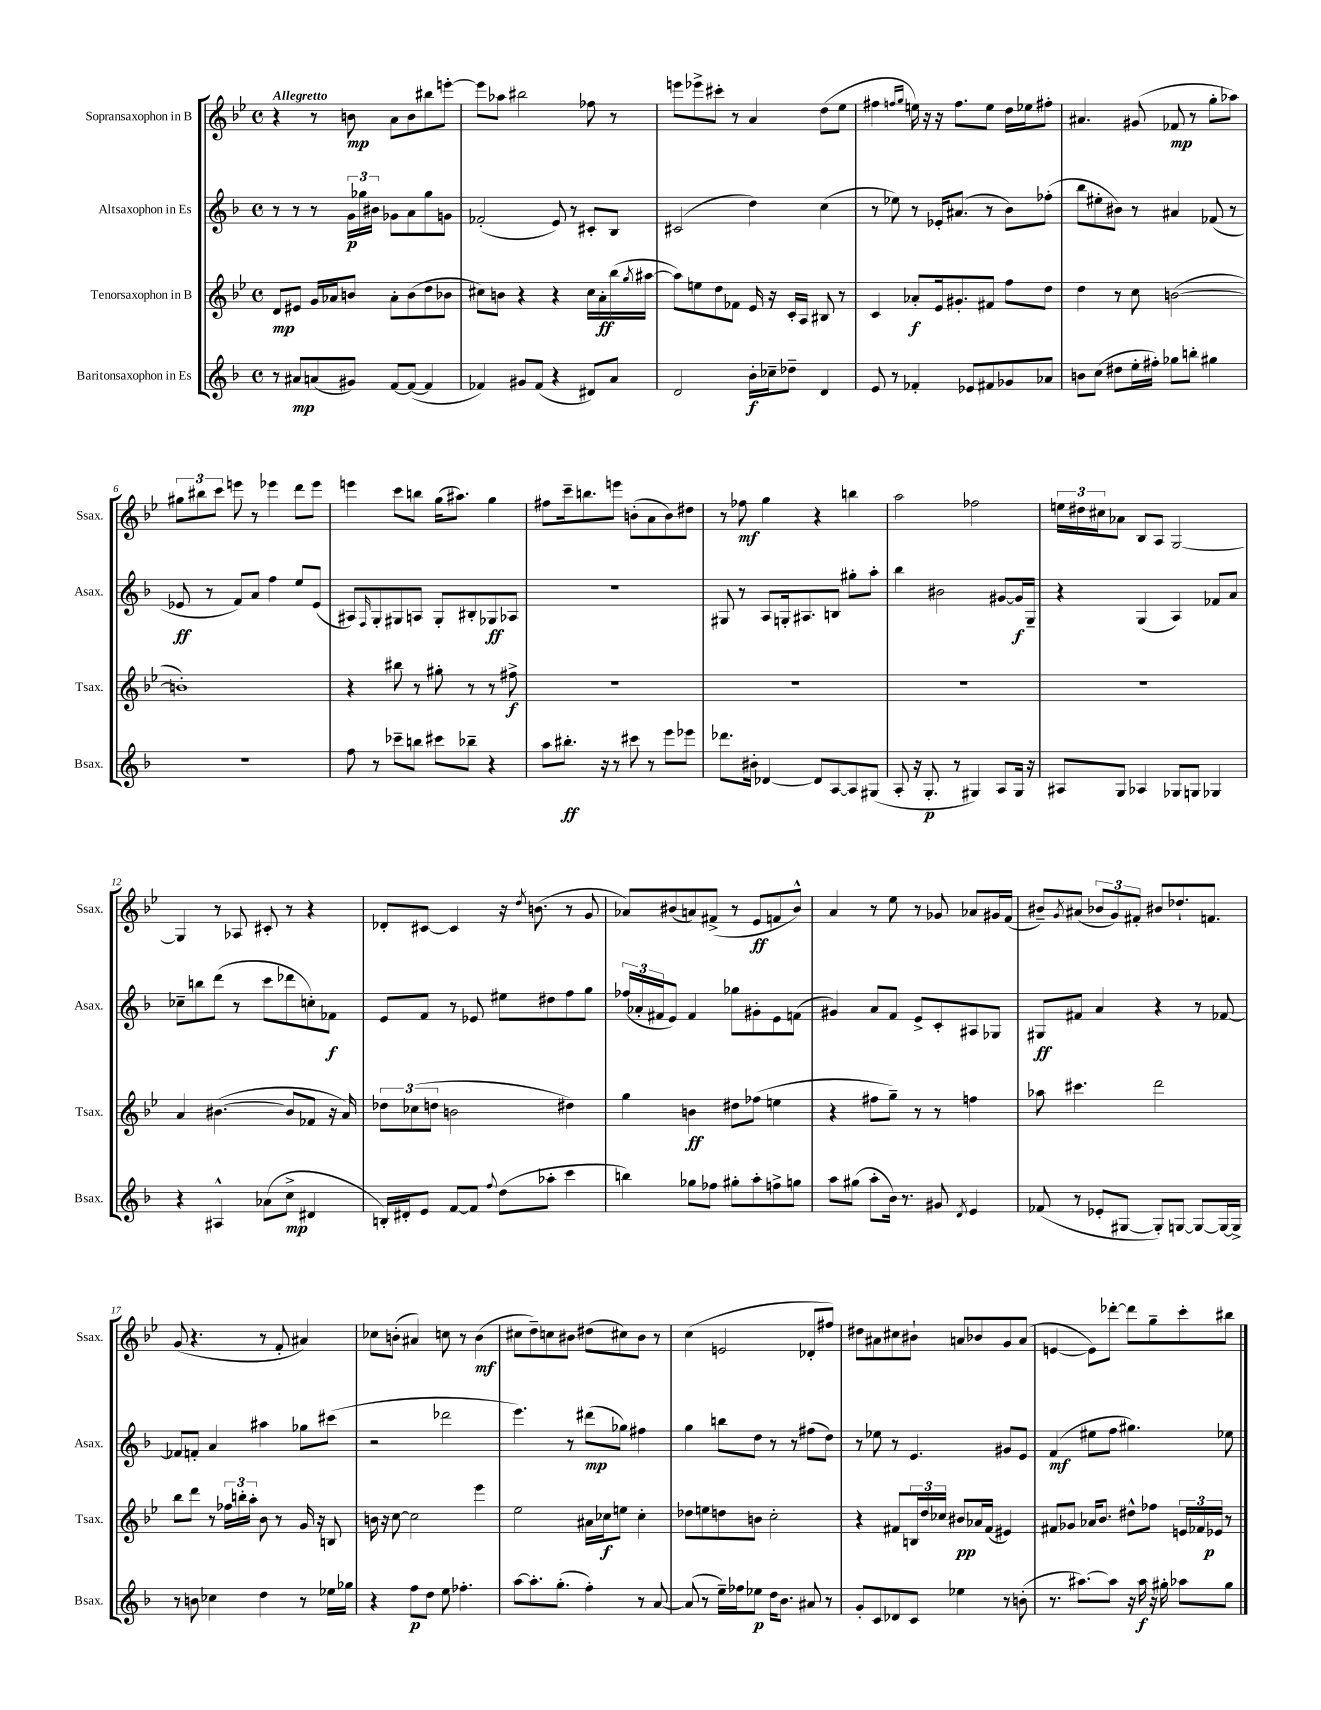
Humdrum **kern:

**kern	**kern	**kern	**kern
*staff4	*staff3	*staff2	*staff1
*clefG2	*clefG2	*clefG2	*clefG2
*k[b-]	*k[b-e-]	*k[b-]	*k[b-e-]
*M4/4	*M4/4	*M4/4	*M4/4
*met(c)	*met(c)	*met(c)	*met(c)
8r	8d	8r	4r
8a#	8e#	8r	.
(8a	16g	8r	8r
.	16a-	.	.
8g#)	8b	24g	8b
.	.	24gg-	.
.	.	24b#	.
[8f	8a-'	8g-	8a
(8f_	(8b	8a	8b
4f]	8dd	8gg-	8bb#
.	8b-	8g	[8eee'
=	=	=	=
4f-)	8cc#)	(2f-'	8eee]
.	8b	.	8aa-
8g#	4r	.	2bb#
(8f-	.	.	.
4r	4r	8e)	.
.	.	8r	.
8d#)	16cc#	8c#'	8ff-
.	16a'	.	.
8a	(16bb-	8B-	8r
.	8qgg	.	.
.	[16aa#	.	.
=	=	=	=
2d	8aa#])	(2c#	8eee
.	8ee	.	8eee-^
.	8dd	.	8ccc#'
.	8f-	.	8r
16b-'	16e-	4dd)	4a
16cc-~	16r	.	.
8dd-~	16c'	.	.
.	16A	.	.
4d	8B#	(4cc	(8dd
.	8r	.	8ee-
=	=	=	=
8e	4c	8r	4ff#
8r	.	8ee-)	.
.	.	.	16qqff
.	.	.	16qqgg
4f-'	8a-'	8r	16ee)
.	.	.	16r
.	16e-	16e-'	16r
.	8.g#'	(8.a#	8.ff
8e-	.	.	.
8f#	8f#	8r	8ee
8g-	8ff	8b-)	16dd
.	.	.	16ee-
8a-	8dd	(8ff-'	8ff#'
=	=	=	=
8b	4dd	8bb-	4.a#
(8cc	.	8ee#'	.
8dd#	8r	8b#)	.
16ee'	8cc	8r	(8g#
16ff#')	.	.	.
8gg-	([2b	4a#	8f-
8bb'	.	.	8r
4gg#	.	(8f-	8gg'
.	.	8r	8aa-)
=	=	=	=
1r	1b'])	8e-	12gg#
.	.	.	12bb#
.	.	8r	.
.	.	.	12ccc
.	.	8f)	8eee
.	.	8a	8r
.	.	4ff	4eee-
.	.	8ee	8ddd
.	.	(8e-	8eee-
=	=	=	=
8ff	4r	8A#)	4eee
.	.	16qqF	.
8r	.	8G'	.
8ccc-~	8bb#	8G#	8ccc
8bb	8r	8A	8bb
8ccc#	8gg#'	8G#'	(16gg
.	.	.	8.aa#)
8bb-~	8r	8B#'	.
4r	8r	8G-	4gg
.	8ff#^	8A-	.
=	=	=	=
8aa	1r	1r	8ff#
8.bb#'	.	.	16ccc~
.	.	.	8.bb
16r	.	.	.
8r	.	.	8eee
8ccc#	.	.	(8b'
8r	.	.	8a
8eee	.	.	8b)
8eee-	.	.	8dd#
=	=	=	=
8.ddd-	1r	8G#	8r
.	.	8r	8ff-
16b#'	.	.	.
[4d-	.	8A	4gg
.	.	16G'	.
.	.	8.A#	.
8d-]	.	.	4r
[8A	.	8B	.
8A]	.	8gg#'	4bb
(8G#	.	8aa'	.
=	=	=	=
8A'	1r	4bb-	2aa
16r	.	.	.
8.G'	.	.	.
.	.	2b#	.
8r	.	.	.
4G#)	.	.	2ff-
8A	.	[8g#	.
16G#	.	16g#]	.
16r	.	16G~	.
=	=	=	=
8A#	1r	4r	24ee
.	.	.	24dd#
.	.	.	24cc#
8G	.	.	8a-
4A-	.	(4G	8B-
.	.	.	8A
8G-	.	4A)	[2G
8G	.	.	.
4G-	.	8f-	.
.	.	8a	.
=	=	=	=
4r	4a	8cc-~	4G]
.	.	8bb	.
4A#^^	([4.b#	(8ddd	8r
.	.	8r	8A-
(8a-	.	8ccc	8c#'
8cc^	8b#]	8ddd-	8r
4d#	8f-	8cc')	4r
.	16r	8f-	.
.	16a)	.	.
=	=	=	=
16B')	12dd-	8e	8d-'
16d#'	.	.	.
.	(12cc-	.	.
8e	.	8f	[8c#
.	12dd	.	.
[8f	2b	8r	4c#]
8f]	.	8e-	.
8qqff	.	.	.
(8dd	.	8ee#	16r
.	.	.	8qdd
.	.	.	(8.b
8aa-'	.	8dd#	.
4ccc	4dd#)	8ff	8r
.	.	8gg	8g
=	=	=	=
4bb)	4gg	(24ff-	8a-)
.	.	24a-'	.
.	.	24f#	.
.	.	8e)	(8b#
8gg-	4b	4f#	8a)
8ff-	.	.	(8f#^
8gg#'	8dd#	8gg-	8r
8aa'	(8ff-	8g#'	8e-
8ff^	4ee	8e	8f
8gg	.	(8f	8b#^^)
=	=	=	=
8aa	4r	4g#)	4a
(8gg#	.	.	.
8aa'	8ff#	8a	8r
16b-)	8gg~)	8f	8ee-
8.r	.	.	.
.	8r	8e^	8r
8g#	8r	8c'	8g-
8qd	.	.	.
4e	4ff	8A#	8a-
.	.	8G-	16g#
.	.	.	(16f
=	=	=	=
(8f-	8aa-	8G#	8b#~)
.	.	.	8qg
8r	4.ccc#	8f#	(8a#
8e-'	.	4a	12b-
.	.	.	12g)
[8G#	.	.	.
.	.	.	12f#'
8G#'])	2ddd	4r	8b#
[8G	.	.	8.dd-`
8G_	.	8r	.
.	.	.	8.f
16G_	.	[8f-	.
16G^]	.	.	.
=	=	=	=
8r	8bb-	8f-]	(8g
8b	8ddd	8f'	4.r
4cc-	8r	4a	.
.	24ff-	.	.
.	24bb'	.	.
.	24aa'	.	.
4dd	8b-	4aa#	8r
.	8r	.	8f'
8r	16g	8gg-	4a#)
.	16r	.	.
16ee-	8B	(8ccc#	.
16gg-	.	.	.
=	=	=	=
4r	16b	2r	8cc-
.	16r	.	.
.	[8cc	.	(8b'
8ff	2cc]	.	4a#)
8dd	.	.	.
8ee	.	2ddd-	8cc
4.ff-'	.	.	8r
.	4eee-	.	(4b
=	=	=	=
[8aa	2ee-	4.eee)	8cc#
8.aa']	.	.	8dd~)
.	.	.	8cc
(8.gg'	.	.	.
.	.	8r	8b#
4ff')	16a#	(8ddd#	(8dd#
.	16cc-	.	.
.	8ee	8gg-)	8cc#)
8r	4cc-'	4ff#	8b#
[8a	.	.	8r
=	=	=	=
(8a]	8dd-	4gg	(4cc
8r	8ee	.	.
16ee~)	8dd	8bb	2e
16ff-	.	.	.
8ee-	8b	8dd	.
16dd	2cc'	8r	.
8.b-	.	.	.
.	.	8r	.
8a#	.	(8ff#	8d-'
8r	.	8dd)	8ff#)
=	=	=	=
8g'	4r	8r	8dd#
8c	.	8ee-	8a#
8d-	8f#	8r	8cc#
8c	24B	4.e	8b#`
.	24dd	.	.
.	24cc-	.	.
4ee-	8b#	.	8a
.	16a-	.	8b-
.	(16f#	.	.
8r	4e#)	8g#	8g
(8b'	.	8e	(8a
=	=	=	=
8.r	8f#	(4f	[4e
.	8g-	.	.
[8.aa#)	.	.	.
.	16a-	8ee#	8e])
.	8.b-	.	.
8aa#]	.	8ff	[8ddd-'
16r	8dd#^^	4.gg#)	8ddd-]
16aa#	.	.	.
16r	8ff-	.	8gg~
16gg#'	.	.	.
8aa-	24e	.	8ccc'
.	24f-	.	.
.	24e-	.	.
8gg#	8r	8ee-	8bb#
==	==	==	==
*-	*-	*-	*-
